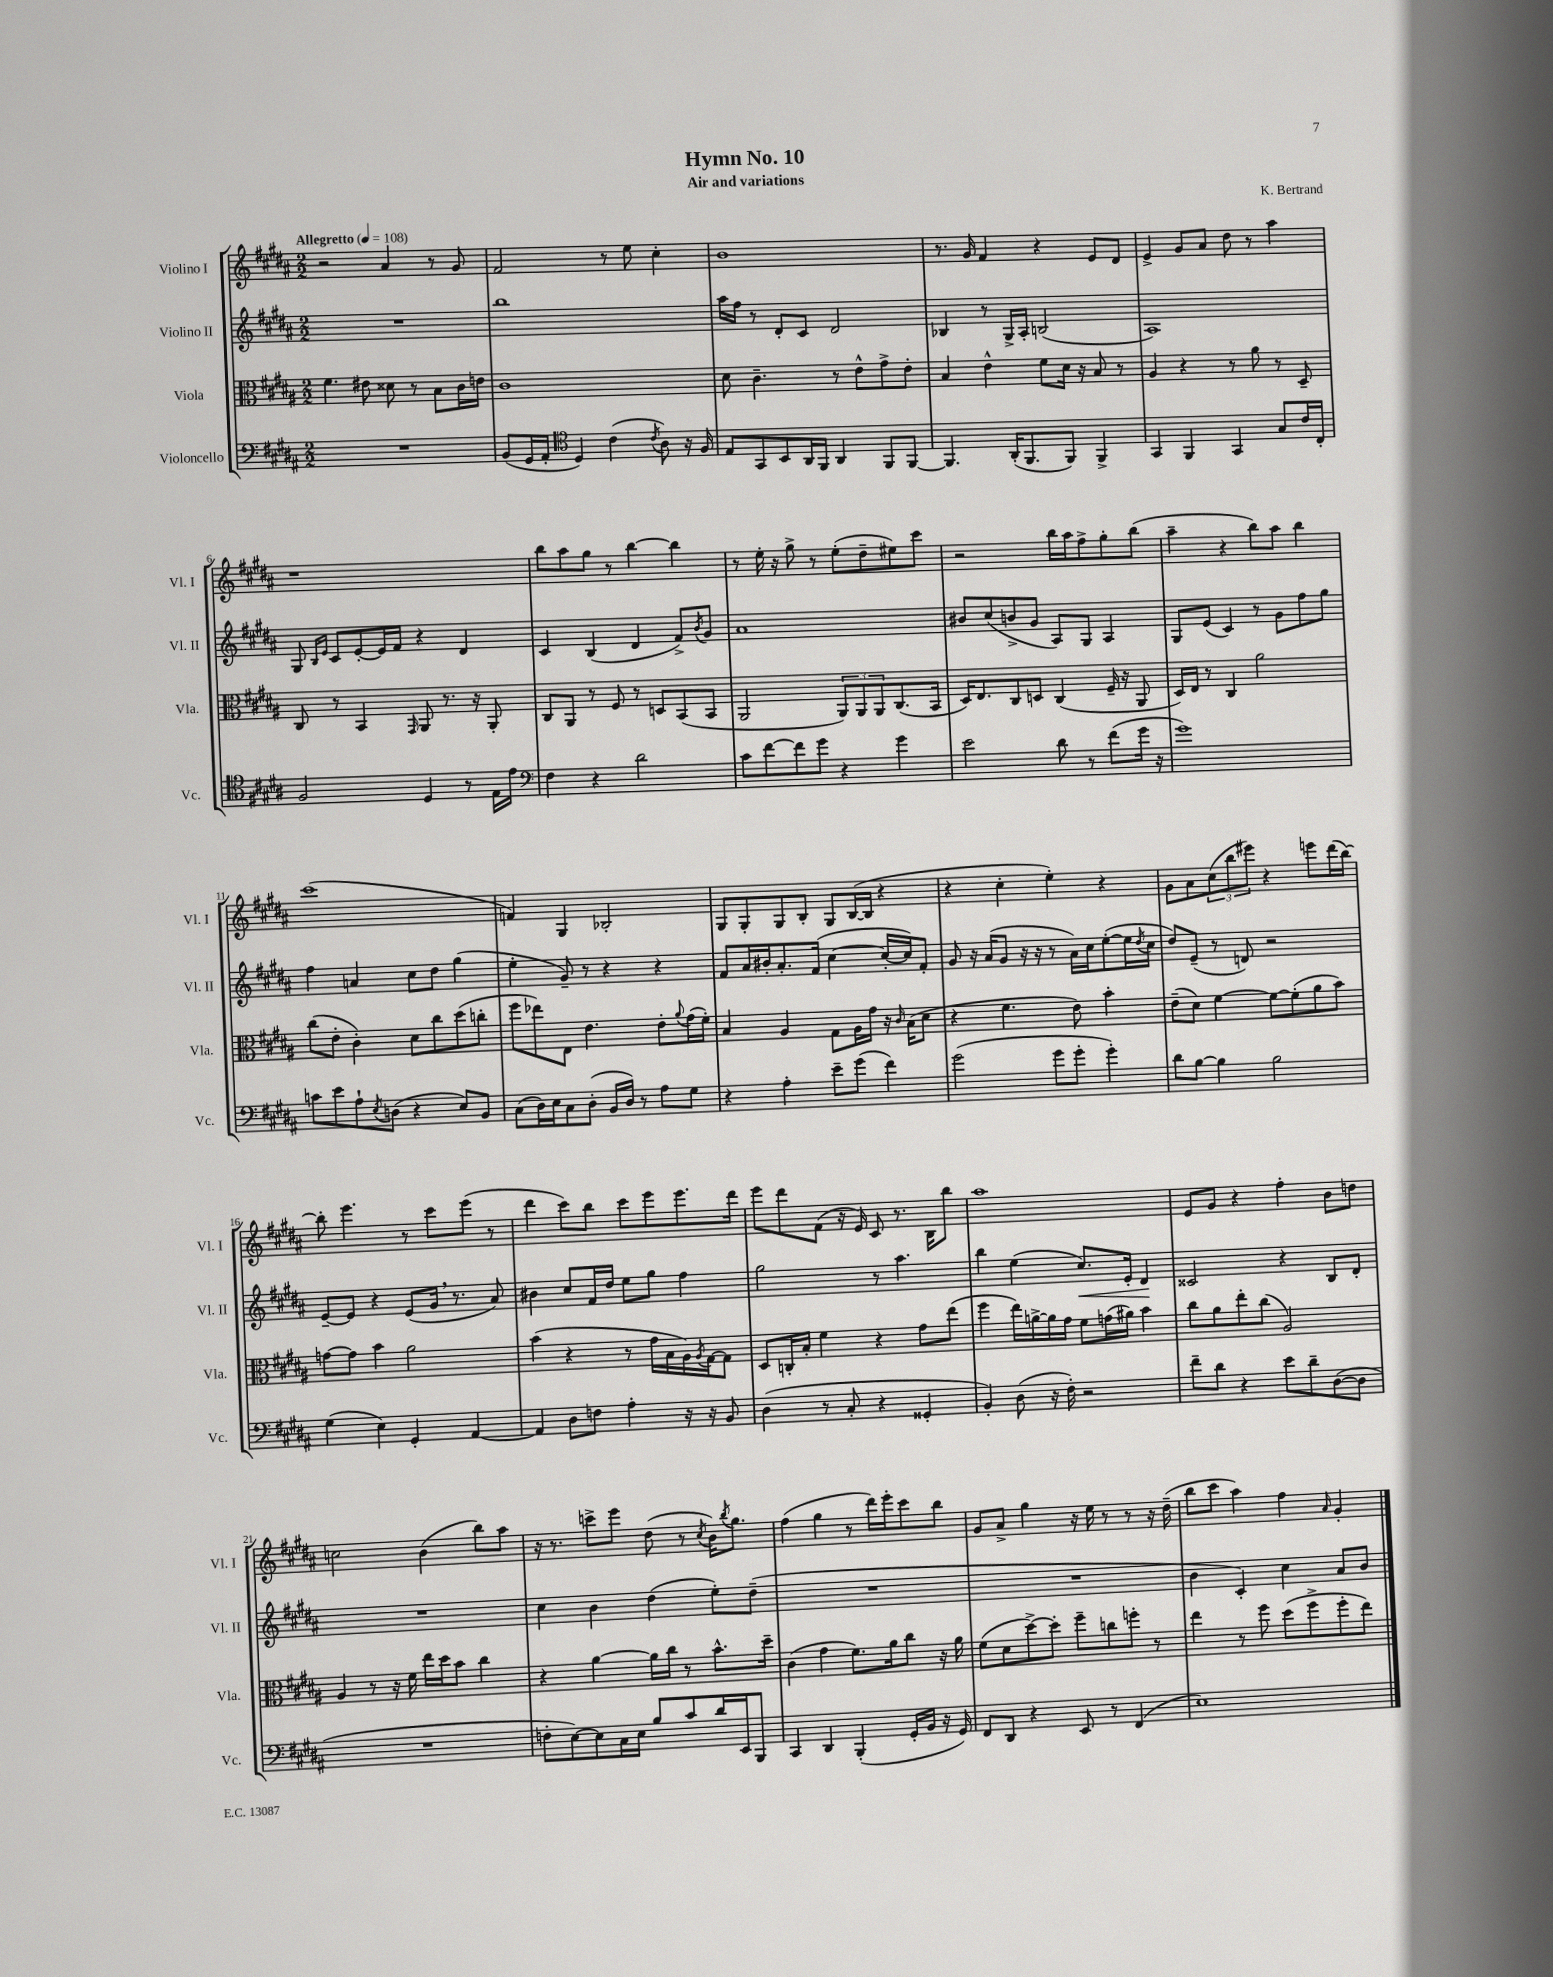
\header { title = "Hymn No. 10" composer = "K. Bertrand" subtitle = "Air and variations" }
<<
\new StaffGroup <<
\new Staff = "s0" \with { instrumentName = "Violino I" shortInstrumentName = "Vl. I" } {
    \clef treble \key b \major \numericTimeSignature \time 2/2 \tempo "Allegretto" 4 = 108
    r2 ais'4 r8 gis'8 |
    fis'2 r8 e''8 cis''4-. |
    b'1 |
    r8. gis'16 fis'4 r4 e'8 dis'8 |
    e'4-> gis'8 ais'8 dis''8 r8 ais''4 |
    r1 |
    b''8 ais''8 gis''8 r8 b''4~ b''4 |
    r8 e''16-. r16 gis''8-> r8 e''8-.( dis''8-- eis''8) cis'''8 |
    r2 b''16 ais''16 fis''8-> gis''8-. b''8( |
    ais''4-- r4 b''8) ais''8 b''4 |
    cis'''1( |
    f'4) gis4 bes2-. |
    gis8 gis8-. gis8 b8-. gis8 b16~( b16 r4 |
    r4 cis''4-. e''4-.) r4 |
    gis'8 ais'8 \tuplet 3/2 { cis''8( b''8 eis'''8) } r4 e'''8 dis'''16( b''16~) |
    b''8-. e'''4. r8 cis'''8 e'''8( r8 |
    dis'''4 cis'''8) b''8 cis'''8 e'''8 e'''8. dis'''16 |
    e'''8 dis'''8 fis'8( r16 e'16) cis'8 r8. b16 b''8 |
    ais''1 |
    e'8 gis'8 r4 fis''4-. b'8 d''8 |
    c''2 b'4( b''8) ais''8 |
    r16 r8. c'''8-> e'''8 dis''8( r8 \acciaccatura { cis''8 } b'16) \acciaccatura { b''8 } gis''8. |
    fis''4( gis''4 r8 dis'''16) e'''16-. cis'''8 b''8 |
    gis'8 ais'8-> gis''4 r16 e''16 r8 r8 r16 dis''16--( |
    b''8 cis'''8 ais''4) fis''4 \grace { ais'16 } gis'4-. \bar "|." |
}
\new Staff = "s1" \with { instrumentName = "Violino II" shortInstrumentName = "Vl. II" } {
    \clef treble \key b \major \numericTimeSignature \time 2/2
    R1 |
    b''1 |
    ais''16 fis''16 r8 dis'8-. cis'8 dis'2 |
    bes4 r8 gis16-> ais16-. b2( |
    ais1) |
    gis8 \grace { b16 e'16 } cis'8 e'8~-. e'16 fis'16 r4 dis'4 |
    cis'4 b4( dis'4 fis'8->) \acciaccatura { b'8 } gis'8 |
    ais'1 |
    bis'8 cis''8( b'8-> gis'8 ais8) gis8 ais4 |
    gis8 e'8( cis'4) r8 gis'8 fis''8 gis''8 |
    fis''4 a'4 cis''8 dis''8 gis''4( |
    e''4-. gis'8--) r8 r4 r4 |
    fis'8 ais'16 bis'16-. ais'8.-. fis'16( cis''4~ cis''16~-. cis''16) fis'8-. |
    gis'8 r16 ais'16( gis'8 r16 r16 r8 ais'16) cis''16 e''8~-.( e''16 \acciaccatura { dis''8 } cis''16 |
    dis''8) e'8--( r8 d'8) r2 |
    e'8~-- e'8 r4 e'8( gis'16 \breathe r8. ais'8) |
    bis'4 cis''8 fis'16 dis''16 e''8 gis''8 fis''4 |
    gis''2 r8 ais''4. |
    b''4 e''4( cis''8.\<) e'16-. dis'4\! |
    cisis'2 r4 b8 dis'8-. |
    R1 |
    cis''4 b'4 dis''4( e''8-.) dis''8--( |
    R1 |
    R1 |
    b'4 cis'4-.) cis''4 ais'8 b'8 \bar "|." |
}
\new Staff = "s2" \with { instrumentName = "Viola" shortInstrumentName = "Vla." } {
    \clef alto \key b \major \numericTimeSignature \time 2/2
    fis'4. eis'8 disis'8 r8 b8 cis'16 e'16 |
    cis'1 |
    dis'8 cis'4.-- r8 e'8-^ gis'8-> e'8-. |
    b4 e'4-^ fis'8 dis'16 r16 b8 r8 |
    ais4 r4 r8 ais'8 r8 dis8-- |
    cis8 r8 b,4 \grace { gis,16 } ais,8 r8. r16 ais,8-. |
    cis8 ais,8 r8 fis8 r8 d8 b,8( b,8 |
    ais,2 \tuplet 3/2 { ais,8) ais,8 ais,8 } cis8.( b,16 |
    dis16) e8. cis8 d8 cis4( fis16-- r16 ais,8 |
    dis16) e16 r8 cis4 ais'2 |
    cis''8( e'8-. cis'4-.) dis'8 cis''8 dis''8( c''8-. |
    fis''8 ees''8) e8 e'4. e'8-. \appoggiatura { ais'8 } gis'16( fis'16-.) |
    b4 ais4 gis8 ais16 gis'16 r16 \grace { cis'16 } b16( dis'8 |
    r4 fis'4. e'8) b'4-. |
    e'8--( dis'8) fis'4~ fis'8~ fis'8-.( ais'8 b'8) |
    g'8~ g'8 b'4 ais'2 |
    b'4( r4 r8 gis'16 b16 ais16) \acciaccatura { ais8 } gis16~ gis8 |
    dis8 c16-. b16-. fis'4 r4 gis'8 e''8( |
    fis''4 e''16) a'16~-> a'16 gis'16 fis'8 g'16( ais'16) b'4 |
    cis''8 ais'8 e''8-. cis''8( ais2) |
    ais4 r8 r16 fis'16 e''16 dis''16 b'8 cis''4 |
    r4 ais'4~ ais'16 cis''16 r8 b'8.-^ dis''16-- |
    cis'4( gis'4 fis'8.) ais'16 cis''8 r16 ais'16 |
    fis'8( dis'8 dis''8~->) dis''8-. fis''8-- c''8 f''8-. r8 |
    e''4 r8 fis''8 dis''8( fis''8-> fis''8-. e''8) \bar "|." |
}
\new Staff = "s3" \with { instrumentName = "Violoncello" shortInstrumentName = "Vc." } {
    \clef bass \key b \major \numericTimeSignature \time 2/2
    R1 |
    b,8( gis,16 ais,16-. \clef tenor dis4) cis'4( \acciaccatura { cis'8 } ais8) r16 fis16 |
    e8 gis,8 b,8 ais,16 fis,16 ais,4 fis,8 fis,8~ |
    fis,4. ais,16-.( fis,8. fis,8) fis,4-> |
    gis,4 fis,4 gis,4 gis8 cis'16 cis16-. |
    fis2 dis4 r8 e16 e'16 |
    \clef bass fis4 r4 dis'2 |
    cis'8 fis'8~ fis'8 gis'8 r4 gis'4 |
    e'2 dis'8 r8 fis'8( gis'16 r16 |
    gis'1) |
    c'8 e'8 ais8-! \acciaccatura { e8 } d8( r4 e8) b,8 |
    cis8( dis16) e16 cis8 dis8-.( b,16 dis16) r8 ais8 gis8 |
    r4 ais4-. e'8-- gis'8( fis'4) |
    gis'2( gis'8 gis'8-. gis'4-.) |
    dis'8 b8~ b4 b2 |
    gis4( e4) gis,4-. ais,4~ |
    ais,4 dis8 f8 ais4-. r16 r16 b,8 |
    dis4( r8 cis8-. r4 gisis,4-. |
    b,4-.) dis8( r16 fis16-.) r2 |
    fis'8-- dis'8 r4 e'8 dis'8-- dis8~( dis8 |
    R1 |
    f8-. e8~) e8 cis16 e16 b8 cis'8 dis'16 e,16 b,,8 |
    cis,4 dis,4 b,,4-.( gis,16-. b,16 r16 gis,16) |
    fis,8 dis,8 r4 e,8 r8 fis,4( |
    e1) \bar "|." |
}
>>
>>
